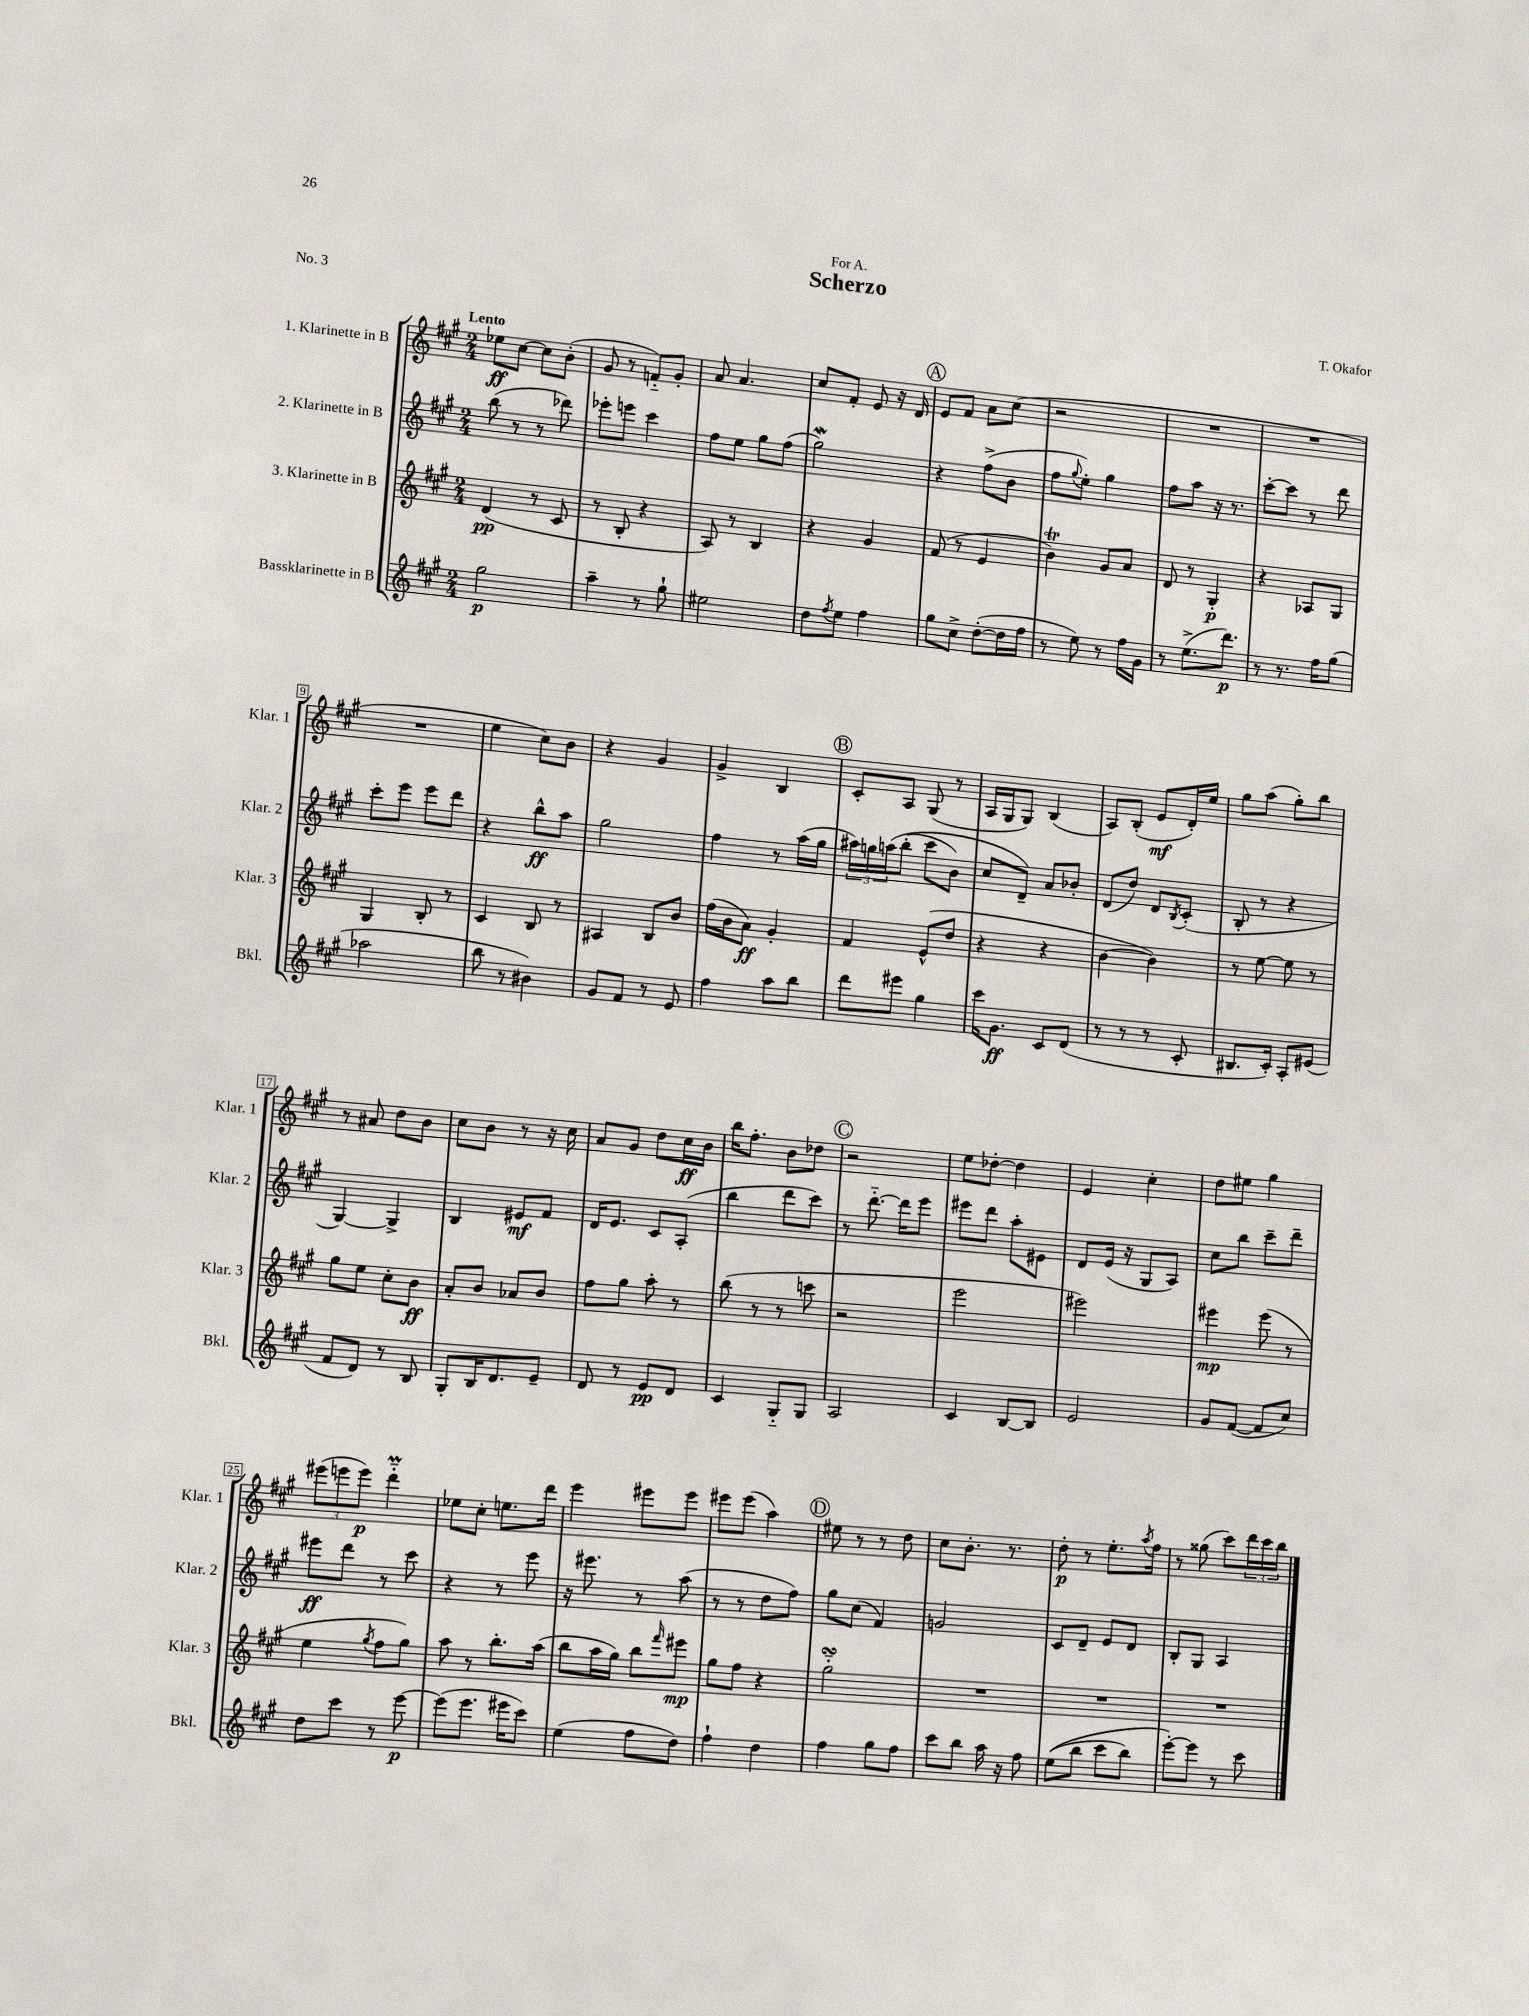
\header { title = "Scherzo" composer = "T. Okafor" dedication = "For A." piece = "No. 3" }
<<
\new StaffGroup <<
\new Staff = "s0" \with { instrumentName = "1. Klarinette in B" shortInstrumentName = "Klar. 1" } {
    \clef treble \key a \major \numericTimeSignature \time 2/4 \tempo "Lento"
    ees''8\ff cis''8~ cis''8 b'8-.( |
    gis'8 r8 f'8-_) gis'8-. |
    a'8 a'4. |
    cis''8 fis'8-. e'8 r16 d'16 |
    \mark \markup { \circle "A" } e'8 fis'8 a'8 cis''8( |
    r2 |
    R2 |
    R2 |
    R2 |
    e''4 cis''8) b'8 |
    r4 gis'4 |
    gis'4-> b4 |
    \mark \markup { \circle "B" } cis'8-. a8 gis8( r8 |
    a16 gis16 gis8) b4( |
    a8) b8-.( e'8\mf d'16-.) e''16 |
    gis''8 a''8( gis''8-.) b''8 |
    r8 ais'8 d''8 b'8 |
    cis''8 b'8 r8 r16 cis''16 |
    a'8 gis'8 d''8 cis''16\ff b'16 |
    b''16 fis''8.-. b'8 des''8 |
    \mark \markup { \circle "C" } r2 |
    e''8 des''8~-. des''4 |
    e'4 cis''4-. |
    d''8 eis''8 gis''4 |
    \tuplet 3/2 { eis'''8( e'''8 e'''8\p) } d'''4-_\prall |
    ees''8 cis''8-. e''8. d'''16 |
    e'''4 eis'''8 eis'''8 |
    eis'''8 eis'''8( a''4) |
    \mark \markup { \circle "D" } eis''8 r8 r8 d''8 |
    cis''8 b'8.-. r8. |
    d''8-.\p r8 e''8.-. \acciaccatura { a''8 } fis''16 |
    r8 gisis''8( cis'''8) \tuplet 3/2 { d'''16 cis'''16 b''16 } \bar "|." |
}
\new Staff = "s1" \with { instrumentName = "2. Klarinette in B" shortInstrumentName = "Klar. 2" } {
    \clef treble \key a \major \numericTimeSignature \time 2/4
    b''8( r8 r8 des'''8) |
    ees'''8-. e'''8 cis'''4 |
    fis''8 e''8 gis''8 fis''8( |
    gis''2\mordent) |
    \mark \markup { \circle "A" } r4 fis''8->( b'8 |
    fis''8 \appoggiatura { gis''8 } e''8-.) gis''4 |
    fis''8 a''8 r16 r8. |
    cis'''8~-. cis'''8 r8 d'''8 |
    cis'''8-. e'''8 e'''8 d'''8 |
    r4 b''8-^\ff a''8 |
    gis''2 |
    fis''4 r8 a''16( gis''16 |
    \mark \markup { \circle "B" } \tuplet 3/2 { ais''16) g''16 a''16\( } b''8-.( cis'''8 b'8) |
    cis''8 d'8--\) a'8 bes'8-. |
    d'8( d''8) d'8 \acciaccatura { b8 } cis'8-.( |
    b8-. r8 r4 |
    gis4~) gis4-> |
    b4 eis'8\mf fis'8 |
    d'16 e'8. cis'8 a8-.( |
    b''4 d'''8 cis'''8) |
    \mark \markup { \circle "C" } r8 d'''8.~-_ d'''16 e'''8 |
    eis'''8 d'''8 a''8-. eis'8 |
    d'8 e'16( r16 gis8 a8) |
    cis''8 b''8 cis'''8-- d'''8-- |
    eis'''8\ff d'''8 r8 cis'''8 |
    r4 r8 e'''8 |
    r16 eis'''8. r8 a''8( |
    r8 r8 d''8 fis''8) |
    \mark \markup { \circle "D" } gis''8 cis''8( fis'4) |
    g'2 |
    cis'8 d'8-- e'8 d'8 |
    b8-. gis8 a4 \bar "|." |
}
\new Staff = "s2" \with { instrumentName = "3. Klarinette in B" shortInstrumentName = "Klar. 3" } {
    \clef treble \key a \major \numericTimeSignature \time 2/4
    d'4\pp( r8 cis'8 |
    r8 b8-. r4 |
    a8) r8 b4 |
    r4 gis'4 |
    \mark \markup { \circle "A" } fis'8( r8 e'4 |
    b'4\trill) gis'8 a'8 |
    d'8 r8 gis4-.\p |
    r4 aes8 gis8 |
    gis4 b8-. r8 |
    cis'4 b8 r8 |
    ais4 b8 b'8 |
    fis''16( b'16 a'8\ff) gis'4-. |
    \mark \markup { \circle "B" } fis'4 e'8-^( d''8 |
    r4 r4 |
    b'4~ b'4) |
    r8 e''8~ e''8 r8 |
    gis''8 e''8 cis''8-. b'8\ff |
    a'8-. b'8 aes'8 b'8 |
    fis''8 gis''8 a''8-. r8 |
    b''8( r8 r8 c'''8 |
    \mark \markup { \circle "C" } r2 |
    e'''2 |
    eis'''2) |
    eis'''4\mp eis'''8( r8 |
    e''4 \acciaccatura { gis''8 } fis''8 gis''8) |
    a''8 r8 b''8.-. a''16( |
    b''8 a''16 gis''16) b''8 \grace { fis'''16 } eis'''8\mp |
    gis''8 fis''8 r4 |
    \mark \markup { \circle "D" } gis''2-_\turn |
    R2 |
    R2 |
    R2 \bar "|." |
}
\new Staff = "s3" \with { instrumentName = "Bassklarinette in B" shortInstrumentName = "Bkl." } {
    \clef treble \key a \major \numericTimeSignature \time 2/4
    gis''2\p |
    a''4-- r8 gis''8-! |
    eis''2 |
    d''8 \acciaccatura { fis''8 } e''8 fis''4 |
    \mark \markup { \circle "A" } gis''8 cis''8-> d''8~-.( d''16 fis''16 |
    r8 e''8) r8 fis''16 gis'16 |
    r8 e''8.->( d'''8.\p) |
    r8 r8. fis''16 gis''8( |
    aes''2 |
    b''8 r8 bis'4) |
    gis'8 fis'8 r8 e'8 |
    fis''4 a''8 b''8 |
    \mark \markup { \circle "B" } d'''8 eis'''8 gis''4 |
    cis'''16 gis'8.\ff cis'8 d'8( |
    r8 r8 r8 cis'8-. |
    bis8. cis'16-.) a8-. eis'8( |
    fis'8 d'8) r8 b8 |
    gis8-. b16 d'8. e'8-- |
    d'8 r8 e'8\pp d'8 |
    cis'4 gis8-_ gis8 |
    \mark \markup { \circle "C" } a2 |
    cis'4 b8~ b8 |
    e'2 |
    gis'8 fis'8~( fis'8 cis''8) |
    d''8 cis'''8 r8 e'''8~\p |
    e'''8( e'''8. eis'''16 cis'''8) |
    e''4( fis''8 d''8) |
    fis''4-! d''4 |
    \mark \markup { \circle "D" } fis''4 gis''8 fis''8 |
    cis'''8 b''8 a''16 r16 fis''8 |
    e''8(\( b''8 cis'''8 b''8) |
    e'''8~-.\) e'''8 r8 cis'''8 \bar "|." |
}
>>
>>
\layout { \context { \Score \override BarNumber.stencil = #(make-stencil-boxer 0.1 0.3 ly:text-interface::print) } }
